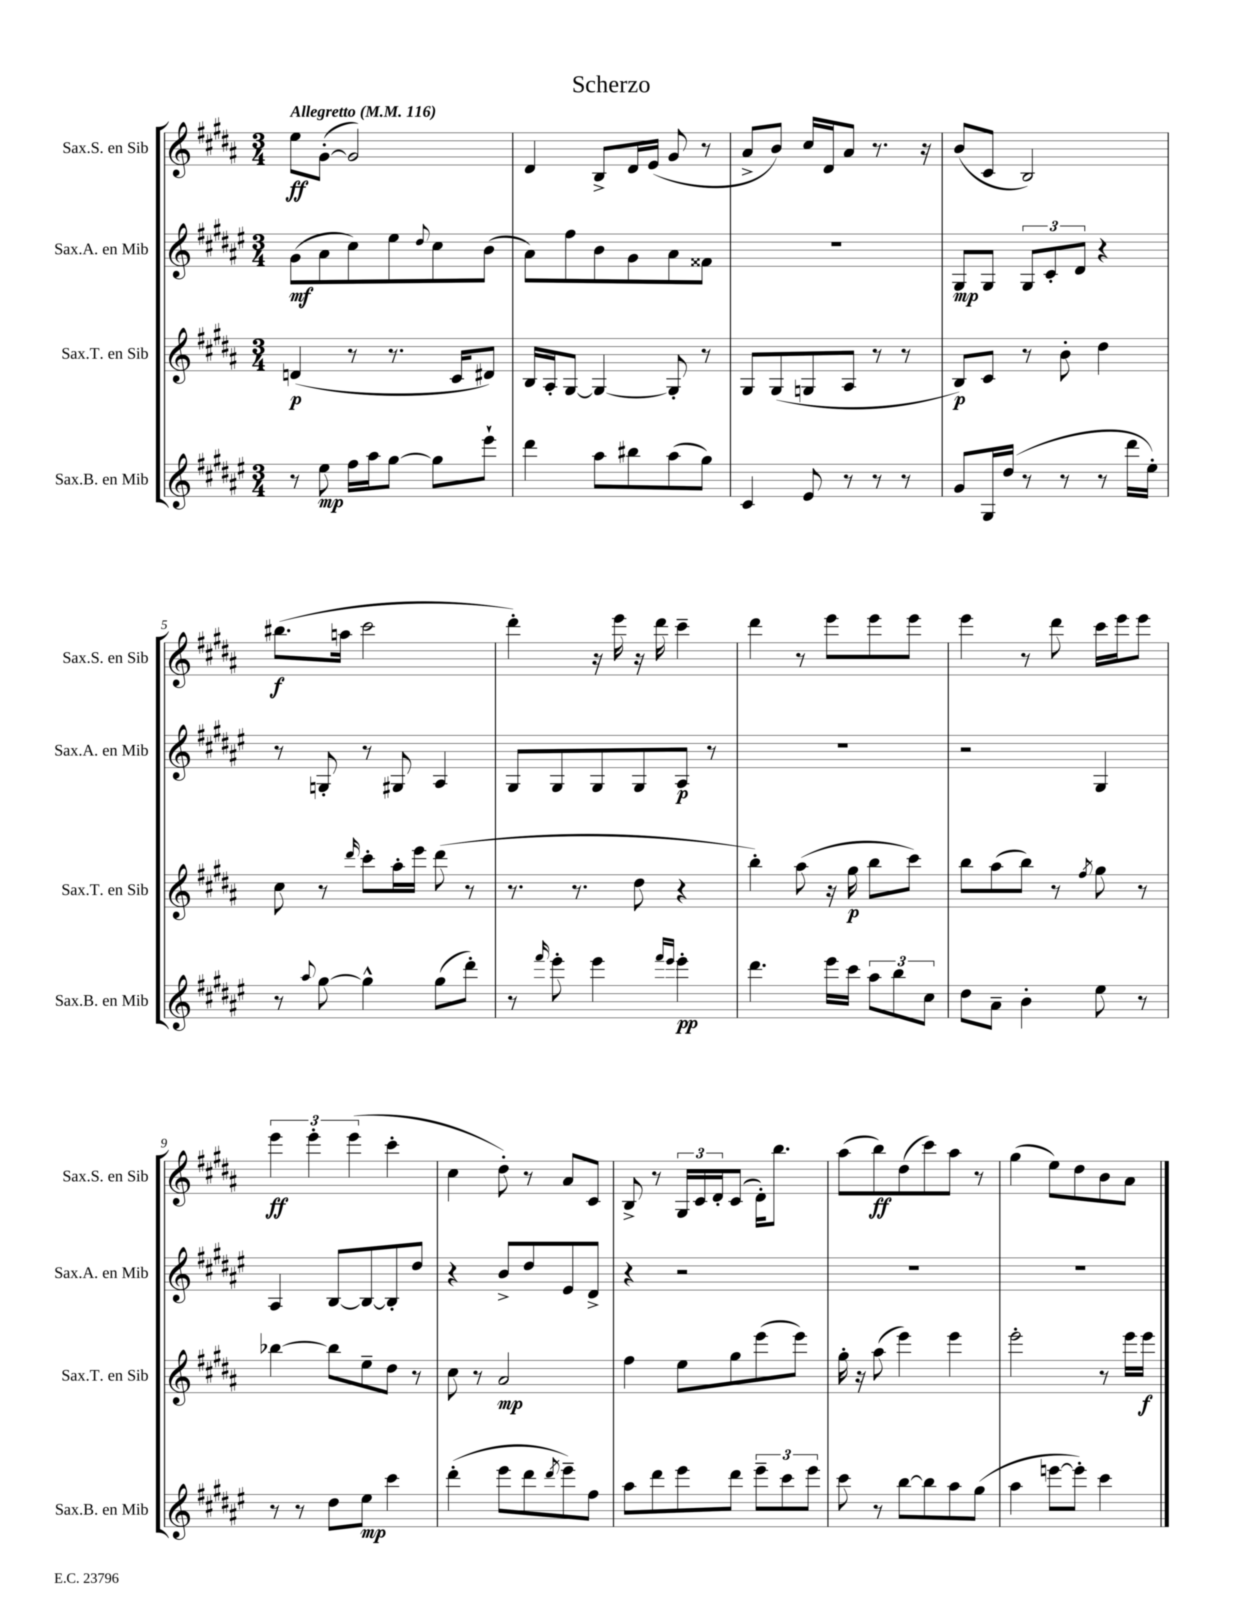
\header { title = "Scherzo" }
<<
\new StaffGroup <<
\new Staff = "s0" \with { instrumentName = "Sax.S. en Sib" shortInstrumentName = "Sax.S. en Sib" } {
    \clef treble \key b \major \numericTimeSignature \time 3/4 \tempo "Allegretto" 4 = 116
    e''8\ff gis'8~-.( gis'2) |
    dis'4 b8-> dis'16 e'16( gis'8 r8 |
    ais'8-> b'8) cis''16 dis'16 ais'8 r8. r16 |
    b'8( cis'8 b2) |
    bis''8.\f( a''16 cis'''2 |
    dis'''4-.) r16 e'''16 r16 dis'''16 cis'''4-- |
    dis'''4 r8 e'''8 e'''8 e'''8 |
    e'''4 r8 dis'''8 cis'''16 e'''16 e'''8 |
    \tuplet 3/2 { e'''4\ff e'''4-. e'''4( } cis'''4-. |
    cis''4 dis''8-.) r8 ais'8 cis'8 |
    b8-> r8 \tuplet 3/2 { gis16 cis'16 dis'16-. } cis'8( dis'16-.) b''8. |
    ais''8( b''8\ff) dis''8( cis'''8) ais''8 r8 |
    gis''4( e''8) dis''8 b'8 ais'8 \bar "|." |
}
\new Staff = "s1" \with { instrumentName = "Sax.A. en Mib" shortInstrumentName = "Sax.A. en Mib" } {
    \clef treble \key fis \major \numericTimeSignature \time 3/4
    gis'8\mf( ais'8 cis''8) eis''8 \appoggiatura { dis''8 } cis''8 b'8( |
    ais'8) fis''8 b'8 gis'8 ais'8 fisis'8 |
    R2. |
    gis8\mp gis8 \tuplet 3/2 { gis8 cis'8-. dis'8 } r4 |
    r8 g8-. r8 gis8 ais4 |
    gis8 gis8 gis8 gis8 ais8\p r8 |
    R2. |
    r2 gis4 |
    ais4 b8~ b8~ b8-. dis''8 |
    r4 b'8-> dis''8 eis'8 dis'8-> |
    r4 r2 |
    R2. |
    R2. \bar "|." |
}
\new Staff = "s2" \with { instrumentName = "Sax.T. en Sib" shortInstrumentName = "Sax.T. en Sib" } {
    \clef treble \key b \major \numericTimeSignature \time 3/4
    d'4\p( r8 r8. cis'16 dis'8) |
    b16 ais16-. gis8~ gis4~ gis8-. r8 |
    gis8 gis8( g8 ais8 r8 r8 |
    b8\p) cis'8 r8 b'8-. dis''4 |
    cis''8 r8 \grace { dis'''16 } cis'''8-. ais''16-. e'''16 dis'''8( r8 |
    r8. r8. dis''8 r4 |
    b''4-.) ais''8( r16 gis''16\p b''8 cis'''8) |
    b''8 ais''8( b''8) r8 \acciaccatura { fis''8 } gis''8 r8 |
    bes''4~ bes''8 e''8-- dis''8 r8 |
    cis''8 r8 ais'2\mp |
    fis''4 e''8 gis''8 e'''8( e'''8) |
    gis''16-. r16 ais''8( e'''4) e'''4 |
    e'''2-. r8 e'''16 e'''16\f \bar "|." |
}
\new Staff = "s3" \with { instrumentName = "Sax.B. en Mib" shortInstrumentName = "Sax.B. en Mib" } {
    \clef treble \key fis \major \numericTimeSignature \time 3/4
    r8 eis''8\mp fis''16 ais''16 gis''8~ gis''8 eis'''8-! |
    dis'''4 ais''8 bis''8 ais''8( gis''8) |
    cis'4 eis'8 r8 r8 r8 |
    gis'8 gis16 dis''16( r8 r8 r8 dis'''16 eis''16-.) |
    r8 \appoggiatura { ais''8 } gis''8~ gis''4-^ gis''8( dis'''8-.) |
    r8 \grace { fis'''16 } eis'''8-. eis'''4 \grace { fis'''16 eis'''16 } eis'''4-.\pp |
    dis'''4. eis'''16 cis'''16 \tuplet 3/2 { ais''8 b''8 cis''8 } |
    dis''8 ais'8-- b'4-. eis''8 r8 |
    r8 r8 dis''8 eis''8\mp cis'''4 |
    dis'''4-.( eis'''8 dis'''8 \acciaccatura { dis'''8 } eis'''8--) fis''8 |
    ais''8 dis'''8 eis'''8 dis'''8 \tuplet 3/2 { eis'''8-- cis'''8 eis'''8 } |
    cis'''8 r8 b''8~ b''8 ais''8 gis''8( |
    ais''4 e'''8~ e'''8-.) cis'''4 \bar "|." |
}
>>
>>
